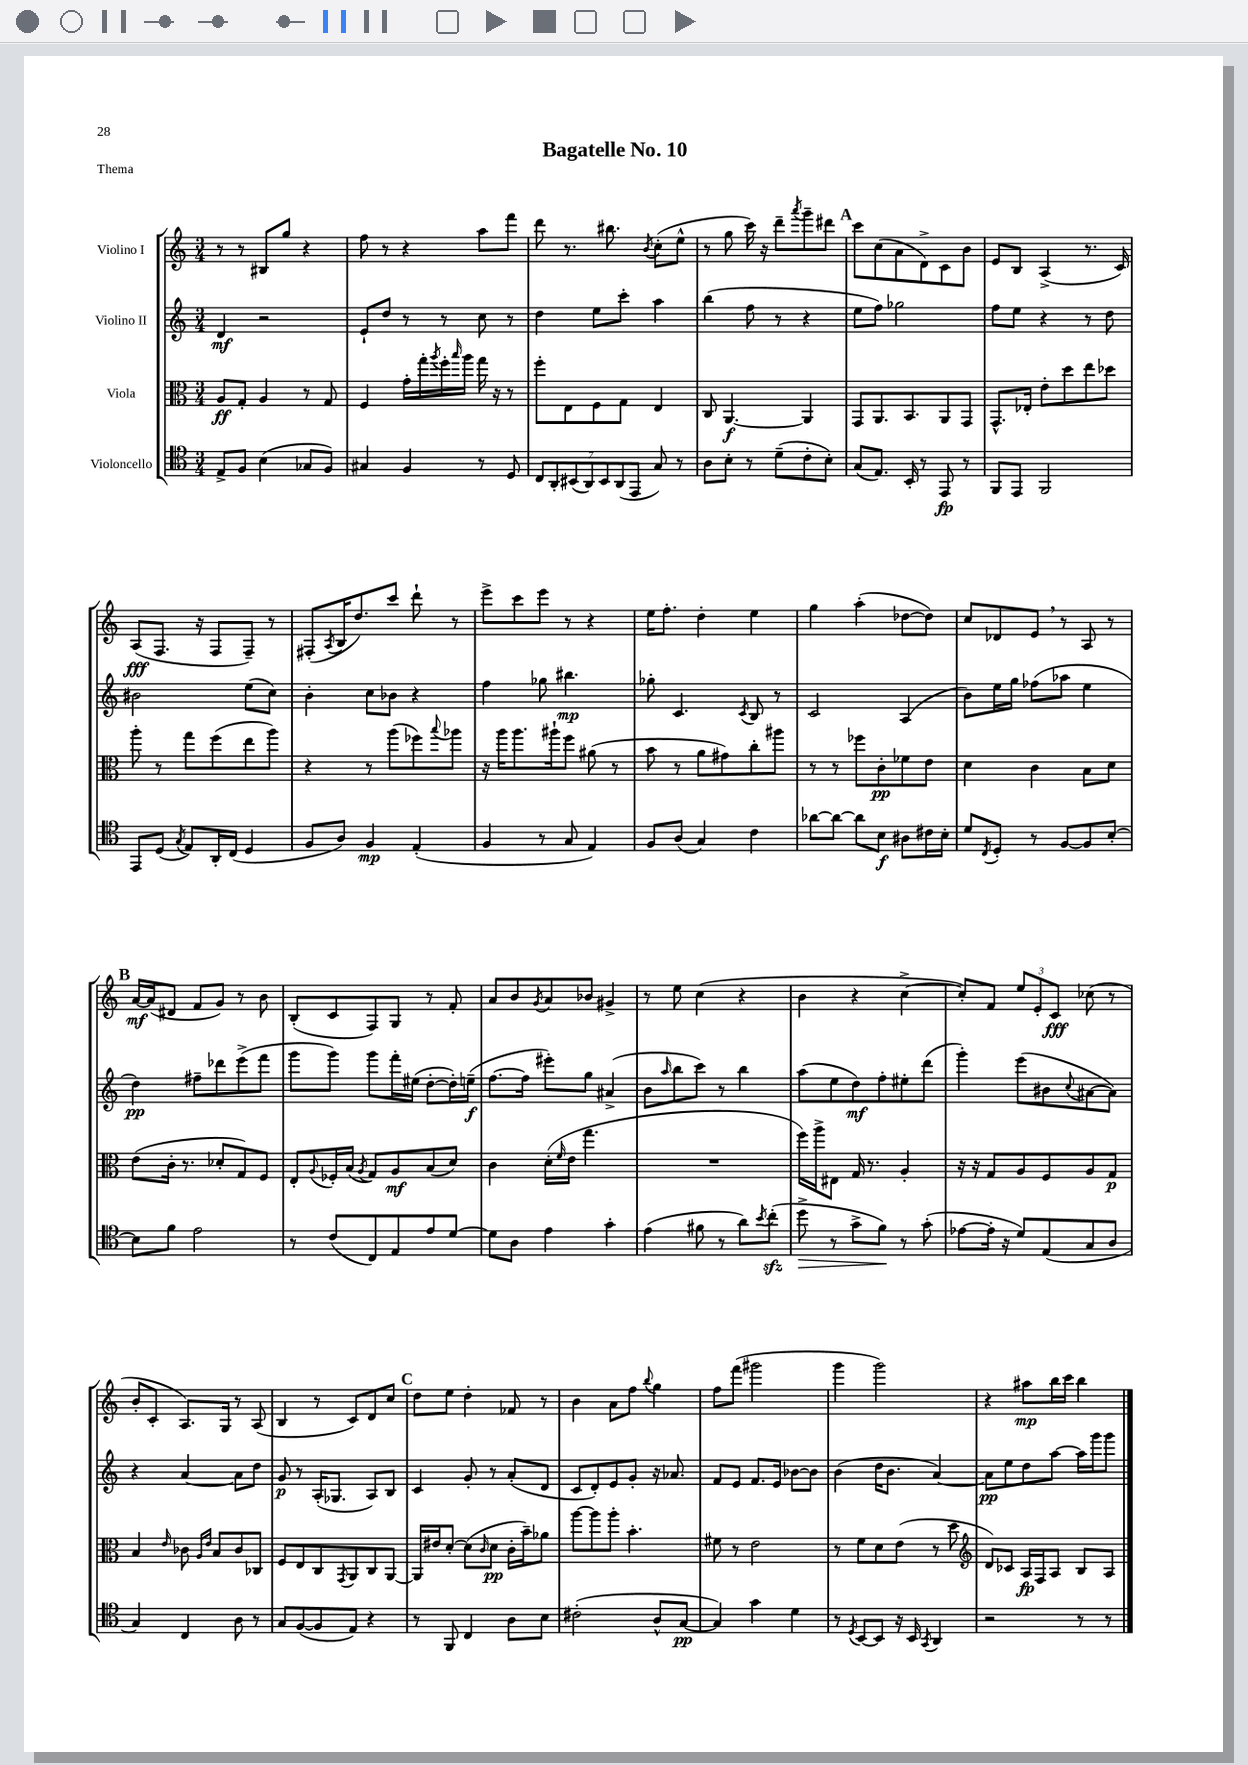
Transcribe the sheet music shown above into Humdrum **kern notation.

**kern	**kern	**kern	**kern
*staff4	*staff3	*staff2	*staff1
*clefC4	*clefC3	*clefG2	*clefG2
*k[]	*k[]	*k[]	*k[]
*M3/4	*M3/4	*M3/4	*M3/4
8E^/L	8A/L	4d/	8r
8F/J	8G'/J	.	8r
(4B\	4A/	2r	8B#/L
.	.	.	8gg/J
8G-/L	8r	.	4r
8F/J)	8G/	.	.
=	=	=	=
4G#/	4F/	8e`/L	8ff\
.	.	8dd/J	8r
4F/	16g'\LL	8r	4r
.	16gg'\	.	.
.	8qaa/	.	.
.	16ff'\	8r	.
.	16qqbb/	.	.
.	16aa\JJ	.	.
8r	16gg\	8cc\	8aa\L
.	16r	.	.
8D/	8r	8r	8fff\J
=	=	=	=
14C/L	8ff'\L	4dd\	8ddd\
14AA'/	.	.	.
.	8E\	.	8.r
(14BB#/	.	.	.
14AA/)	.	.	.
.	8F\	8ee\L	.
14BB#/	.	.	.
.	.	.	8.bb#\
(14AA/	.	.	.
.	8G\J	8ccc'\J	.
14EE/J	.	.	.
.	.	.	8qb/
8G/)	4E/	4aa\	(8cc'\L
8r	.	.	8ee^^\J
=	=	=	=
8A\L	8C/	(4bb\	8r
8B'\J	[4.AA/	.	8gg\
8r	.	8ff\	16ccc\)
.	.	.	16r
(8d~\L	.	8r	8ddd~\L
.	.	.	8qaaa/
8c'\	4AA/]	4r	8ggg~\
8B'\J)	.	.	8ddd#\J
=	=	=	=
(8G/L	8GG/L	8ee\L	8ccc\L
8.E/J)	8.AA/	8ff\J)	(8cc\
.	.	2gg-\	8a\
16BB'/	8.BB/	.	.
8r	.	.	8d^\)
8EE/	8AA/	.	8c\
8r	8GG/J	.	8b\J
=	=	=	=
8FF/L	8.GG^^/L	8ff\L	8e/L
8EE/J	.	8ee\J	8B/J
.	16E-'/Jk	.	.
2FF/	8e'\L	4r	(4A^/
.	8dd\	.	.
.	8ee\	8r	8.r
.	8dd-\J	8dd\	.
.	.	.	16c/)
=	=	=	=
8EE/L	8aa'\	2b#\	(8A/L
(8D/J	8r	.	8.F/J
8qG/	.	.	.
8E/L)	8gg\L	.	.
.	.	.	16r
16AA'/L	(8ff\	.	8F/L
(16C/JJ	.	.	.
4D/	8ee\	(8ee\L	8F~/J)
.	8aa\J)	8cc\J)	8r
=	=	=	=
8F/L	4r	4b'\	(8F#'/L
.	.	.	8qA/
8A/J)	.	.	16B/K
.	.	.	8.dd/)
4F/	8r	8cc\L	.
.	(8aa\L	8b-\J	8ccc/J
(4E'/	8ff-\)	4r	8ddd`\
.	8qqbb/	.	.
.	8aa-\J	.	8r
=	=	=	=
4F/	16r	4ff\	8eee^\L
.	16aa\LK	.	.
.	8.aa\	.	8ccc\
8r	.	8gg-\	8eee\J
.	16aa#`\k	.	.
8G/	8ff\J	4.bb#\	8r
4E/)	(8a#\	.	4r
.	8r	.	.
=	=	=	=
8F/L	8b\	8gg-'\	16ee\LK
.	.	.	8.ff'\J
(8A/J	8r	4.c/	.
4G/)	8a\L	.	4dd'\
.	8g#\)	.	.
.	.	8qc/	.
4c\	8cc'\	8B/	4ee\
.	8aa#\J	8r	.
=	=	=	=
[8a-\L	8r	2c/	4gg\
8a-\_J	8r	.	.
8a-\]L	8ff-\L	.	(4aa'\
8B\J	8c'\	.	.
8A#\L	8f-\	(4A/	[8dd-\L
16c#\L	8e\J	.	8dd-\]J)
16B'\JJ	.	.	.
=	=	=	=
8d/L	4d\	8b\L)	8cc/L
8qC/	.	.	.
8D'/J	.	16ee\L	8d-/
.	.	16gg\JJ	.
8r	4c\	(8ff-\L	8e/J
[8F/L	.	8aa-\J	8r
8F/]	8B\L	4ee\	8A/
[8B'/J	8d\J	.	8r
=	=	=	=
8B\]L	(8e\L	4dd\)	[16a/LL
.	.	.	(16a/]J
8f\J	16c'\Jk	.	8d#/J
.	8.r	.	.
2e\	.	8ff#~\L	8f/L
.	8d-'/L	8ddd-\	8g/J)
.	8G/)	(8eee^\	8r
.	8F/J	8fff\J	8b\
=	=	=	=
8r	8E'/L	8ggg\L	(8B'/L
.	8qqA/	.	.
(8c/L	16F-'/L	8ggg\J)	8c/
.	(16B/JJ	.	.
.	8qA/	.	.
8C/)	8G/L)	8ggg\L	8F/)
8E/	8A/	16fff'\L	8G/J
.	.	(16ee#\JJ	.
8e/	(8B/	[8dd'\L	8r
[8d/J	8d/J)	16dd'\]L)	8f'/
.	.	(16ee~\JJ	.
=	=	=	=
8d\]L	4c\	[8.ff\L	8a/L
8A\J	.	.	8b/
.	.	16ff\]Jk	.
.	.	.	8qg/
4e\	(16d'\LL	8eee#'\L)	8a/
.	16qqf/	.	.
.	16e\JJ	.	.
.	4.gg\	8gg\J	8b-/J
4g'\	.	(4a#^/	4g#^/
=	=	=	=
(4e\	2.r	8b\L	8r
.	.	16qqaa/	.
.	.	8bb\	8ee\
8f#\	.	8ccc\J)	(4cc\
8r	.	8r	.
8a\L)	.	4bb\	4r
8qb/	.	.	.
(8cc'\J	.	.	.
=	=	=	=
8dd^\	16ff\LL)	(8aa\L	4b\
.	16aa^\J	.	.
8r	8E#\J	8ee\	.
8g^\L	16G/	8dd\)	4r
.	8.r	.	.
8f\J)	.	8ff'\	.
8r	4A'/	8ee#'\	[4cc^\
(8g'\	.	(8ddd\J	.
=	=	=	=
[8e-\L	16r	4ggg'\)	8cc'/]L)
.	16r	.	.
16e-'\]Jk	8G/L	.	8f/J
16r	.	.	.
8d/L)	8A/	(8eee\L	12ee/L
.	.	.	12e'/
(8E/	8F/	8b#\	.
.	.	.	12c/J
.	.	8qqcc/	.
8G/	8A/	[8a#\	(8cc-\
8A/J	8G/J	8a#\]J)	8r
=	=	=	=
4G/)	4B/	4r	8b'/L
.	.	.	8c'/J
.	16qqe/	.	.
4C/	8c-\	[4a/	8.A/L)
.	16qqA/LL	.	.
.	16qqe/JJ	.	.
.	8B/L	.	.
.	.	.	16G/Jk
8A\	8c-/	8a\]L	8r
8r	8C-/J	8dd\J	(8A/
=	=	=	=
8G/L	8F/L	8g/	4B/
([8F/	8E/	8r	.
8F/]	8C/	(16A'/LK	8r
.	.	8.G-/J	.
.	8qGG/	.	.
8E/J)	8AA/	.	8c/L)
4r	8C/	8A/L)	8d/
.	[8AA/J	8B/J	8cc/J
=	=	=	=
8r	16AA/]LL	4c/	8dd\L
.	16e#/J	.	.
8FF/	[8d'/J	.	8ee\J
4C/	(8d\]L	8g'/	4dd'\
.	16qqc/	.	.
.	8d\J	8r	.
8A\L	16c'\LL	(8a'/L	8f-/
.	16b~\J)	.	.
8B\J	8a-\J	8d/J	8r
=	=	=	=
(2c#'\	[8aa\L	8c/L	4b\
.	8aa\]	8d'/)	.
.	8aa'\J	8e/	8a\L
.	4.b'\	8g'/J	8ff\J
.	.	.	8qqbb/
8A^^/L	.	16r	4gg\
.	.	8.a-/	.
[8G/J	.	.	.
=	=	=	=
4G/])	8f#\	8f/L	8ff\L
.	8r	8e/J	(8fff\J
4g\	2e\	8.f/L	2ggg#\
.	.	16e/Jk	.
4d\	.	[8b-\L	.
.	.	8b-\]J	.
=	=	=	=
8r	8r	(4b\	4ggg\
8qD/	.	.	.
[8BB/L	8f\L	.	.
8BB/]J	8d\	16dd\LK	2ggg\)
.	.	8.b\J	.
16r	(8e\J	.	.
16BB/	.	.	.
8qGG/	.	.	.
4AA/	8r	[4a/)	.
.	8dd\	.	.
=	=	=	=
*	*clefG2	*	*
2r	8d/L)	8a\]L	4r
.	8c-/J	8ee\	.
.	16A/LL	8dd\	8aa#\L
.	16F/J	.	.
.	8A/J	[8aa\J	16bb\L
.	.	.	16ccc\JJ
8r	8B/L	16aa\]LL	4bb\
.	.	16ggg\J	.
8r	8A/J	8ggg\J	.
==	==	==	==
*-	*-	*-	*-
